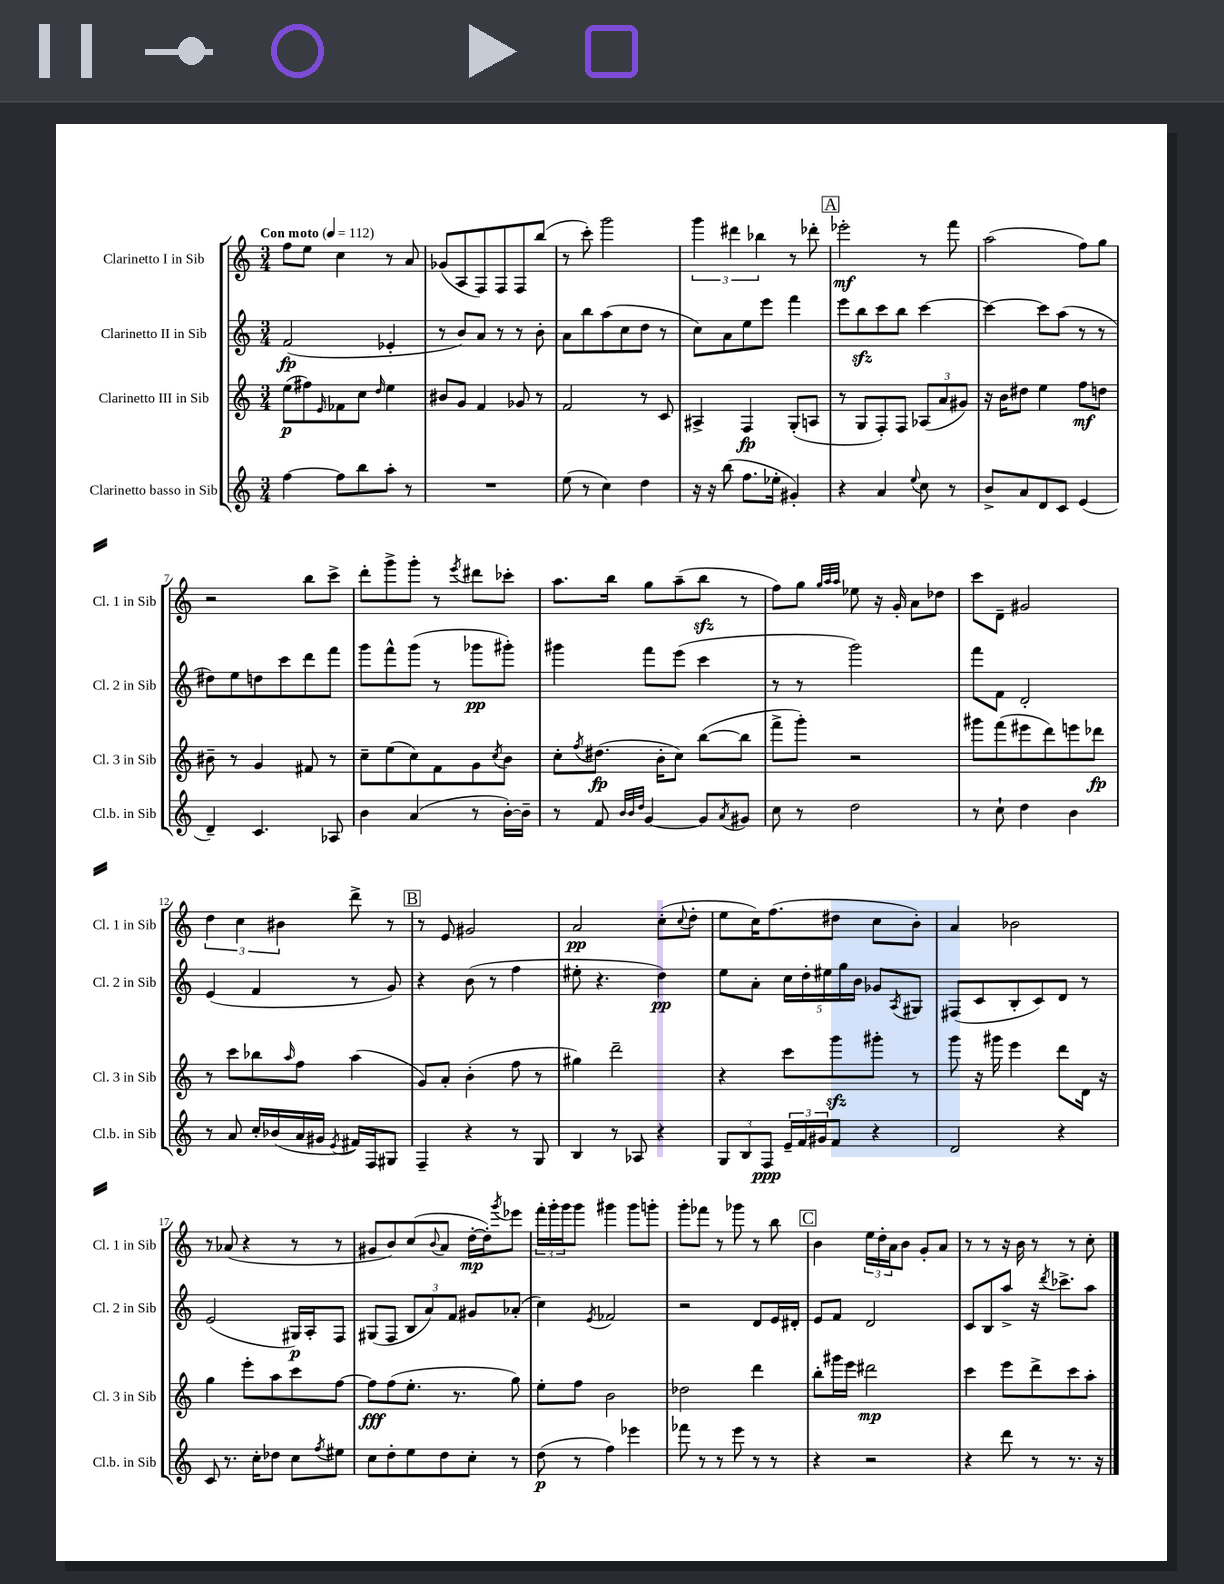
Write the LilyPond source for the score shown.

<<
\new StaffGroup <<
\new Staff = "s0" \with { instrumentName = "Clarinetto I in Sib" shortInstrumentName = "Cl. 1 in Sib" } {
    \clef treble \key c \major \numericTimeSignature \time 3/4 \tempo "Con moto" 4 = 112
    f''8 e''8 c''4 r8 a'8 |
    ges'8( a8 f8) f8 f8 b''8( |
    r8 c'''8-.) g'''2 |
    \tuplet 3/2 { g'''4 dis'''4 bes''4 } r8 des'''8-. |
    \mark \markup { \box "A" } ees'''2-.\mf r8 f'''8 |
    a''2( f''8) g''8 |
    r2 b''8 c'''8-> |
    d'''8-. g'''8-> g'''8-. r8 \acciaccatura { e'''8 } dis'''8 ces'''8-. |
    a''8. b''16 g''8 a''8--( b''8\sfz r8 |
    f''8) g''8 \grace { g''32 a''32 a''32 } ees''8 r16 g'16-. a'8 des''8 |
    c'''8 d'8-- gis'2 |
    \tuplet 3/2 { d''4 c''4 bis'4 } d'''8-> r8 |
    \mark \markup { \box "B" } r8 e'8 gis'2 |
    a'2\pp c''8-.( \appoggiatura { c''8 } d''8-. |
    e''8 c''16) f''8.( dis''8 c''8 b'8-.) |
    a'4 bes'2 |
    r8 aes'8( r4 r8 r8 |
    gis'8 b'8) c''8( \appoggiatura { b'8 } a'8 d''16~-.\mp d''16-.) \acciaccatura { g'''8 } ees'''8 |
    \tuplet 3/2 { f'''16-. g'''16-. g'''16 } g'''8 gis'''4 gis'''8 g'''8-. |
    g'''8-. fes'''8 r8 ges'''8 r8 b''8 |
    \mark \markup { \box "C" } b'4 \tuplet 3/2 { e''16 d''16-. a'16 } b'8 g'8-. a'8 |
    r8 r8 r16 b'16 r8 r8 c''8-. \bar "|." |
}
\new Staff = "s1" \with { instrumentName = "Clarinetto II in Sib" shortInstrumentName = "Cl. 2 in Sib" } {
    \clef treble \key c \major \numericTimeSignature \time 3/4
    f'2\fp( ees'4-. |
    r8 b'8) a'8 r8 r8 b'8-. |
    a'8 b''8 a''8( c''8 d''8 r8 |
    c''8) a'8 e''8 e'''8 f'''4 |
    \mark \markup { \box "A" } e'''8 b''8\sfz c'''8 b''8 c'''4~ |
    c'''4~ c'''8 a''8( r8 r8 |
    dis''8) e''8 d''8 c'''8 d'''8 f'''8 |
    g'''8 f'''8-^ g'''8( r8 ges'''8\pp gis'''8-.) |
    gis'''4 f'''8 e'''8( c'''4 |
    r8 r8 g'''2) |
    f'''8 f'8 d'2-. |
    e'4( f'4 r8 g'8) |
    \mark \markup { \box "B" } r4 b'8( r8 f''4 |
    eis''8-. r4. d''4\pp) |
    e''8 a'8-. \tuplet 5/4 { c''16 d''16-. eis''16 g''16 b'16 } ges'8 \acciaccatura { a8 } gis8 |
    fis8( c'8 b8-. c'8) d'8 r8 |
    e'2( gis16\p) a16-. f8 |
    gis8( f8 \tuplet 3/2 { b8 a'8) f'8 } gis'8 aes'8-.( |
    c''4) \acciaccatura { e'8 } fes'2 |
    r2 d'8 e'16 dis'16-. |
    \mark \markup { \box "C" } e'8 f'8 d'2 |
    c'8 b8 a''8-> r16 \acciaccatura { d'''8 } ces'''8.-> a''8 \bar "|." |
}
\new Staff = "s2" \with { instrumentName = "Clarinetto III in Sib" shortInstrumentName = "Cl. 3 in Sib" } {
    \clef treble \key c \major \numericTimeSignature \time 3/4
    e''8\p( fis''8) \grace { e'16 } fes'8 c''8 \grace { d''16 } e''4 |
    bis'8 g'8 f'4 ges'8 r8 |
    f'2 r8 c'8 |
    ais4-> f4\fp g8-.( a8 |
    \mark \markup { \box "A" } r8 g8 f8-.) f8 \tuplet 3/2 { aes8( a'8 gis'8) } |
    r16 b'16 dis''8 e''4 f''8\mf d''8 |
    bis'8-- r8 g'4 fis'8 r8 |
    c''8-- e''8( c''8) f'8 g'8 \acciaccatura { c''8 } b'8 |
    c''8-. \acciaccatura { f''8 } dis''8.\fp( b'16-. c''8) b''8~( b''8 |
    f'''8-> g'''8-.) r2 |
    gis'''8 f'''8( eis'''8 d'''8) e'''8 des'''8\fp |
    r8 c'''8 bes''8 \grace { a''16 } f''8 a''4( |
    \mark \markup { \box "B" } g'8) a'8-. b'4-.( f''8 r8 |
    gis''4) d'''2-- |
    r4 c'''8 g'''8\sfz gis'''8-. r8 |
    g'''8 r16 gis'''16 e'''4 d'''8 d'16 r16 |
    g''4 e'''8-. a''8 c'''8 f''8~ |
    f''8\fff f''8( e''8.-. r8. g''8) |
    e''8-. f''8 b'2 |
    des''2 d'''4 |
    \mark \markup { \box "C" } b''8-. gis'''16 e'''16 dis'''2\mp |
    c'''4 e'''8 d'''8-> c'''8 a''8-. \bar "|." |
}
\new Staff = "s3" \with { instrumentName = "Clarinetto basso in Sib" shortInstrumentName = "Cl.b. in Sib" } {
    \clef treble \key c \major \numericTimeSignature \time 3/4
    f''4~ f''8 b''8 a''8-. r8 |
    R2. |
    e''8( r8 c''4) d''4 |
    r16 r16 b''8( f''8. ees''16-. gis'4-.) |
    \mark \markup { \box "A" } r4 a'4 \appoggiatura { e''8 } c''8 r8 |
    b'8-> a'8 d'8 c'8 e'4( |
    d'4--) c'4. aes8 |
    b'4 a'4( r8 b'16~-.) b'16-- |
    r8 f'8 \grace { b'32 b'32 d''32 } g'4~ g'8 \acciaccatura { a'8 } gis'8 |
    c''8 r8 d''2 |
    r8 c''8-! d''4 b'4 |
    r8 a'8 c''16-. bes'16( a'16 gis'16 \acciaccatura { e'8 } fis'16) f16 gis8 |
    \mark \markup { \box "B" } f4-- r4 r8 g8 |
    b4 r8 aes8 r4 |
    \tuplet 3/2 { g8 b8 f8\ppp } \tuplet 3/2 { e'16-- f'16 gis'16 } f'8 r4 |
    d'2 r4 |
    c'8 r8. c''16-. des''8 c''8 \acciaccatura { f''8 } eis''8 |
    c''8 d''8-. e''8 d''8 c''8-. r8 |
    d''8\p( r8 f''4) ees'''4 |
    fes'''8 r8 r8 e'''8 r8 r8 |
    \mark \markup { \box "C" } r4 r2 |
    r4 d'''8 r8 r8. r16 \bar "|." |
}
>>
>>
